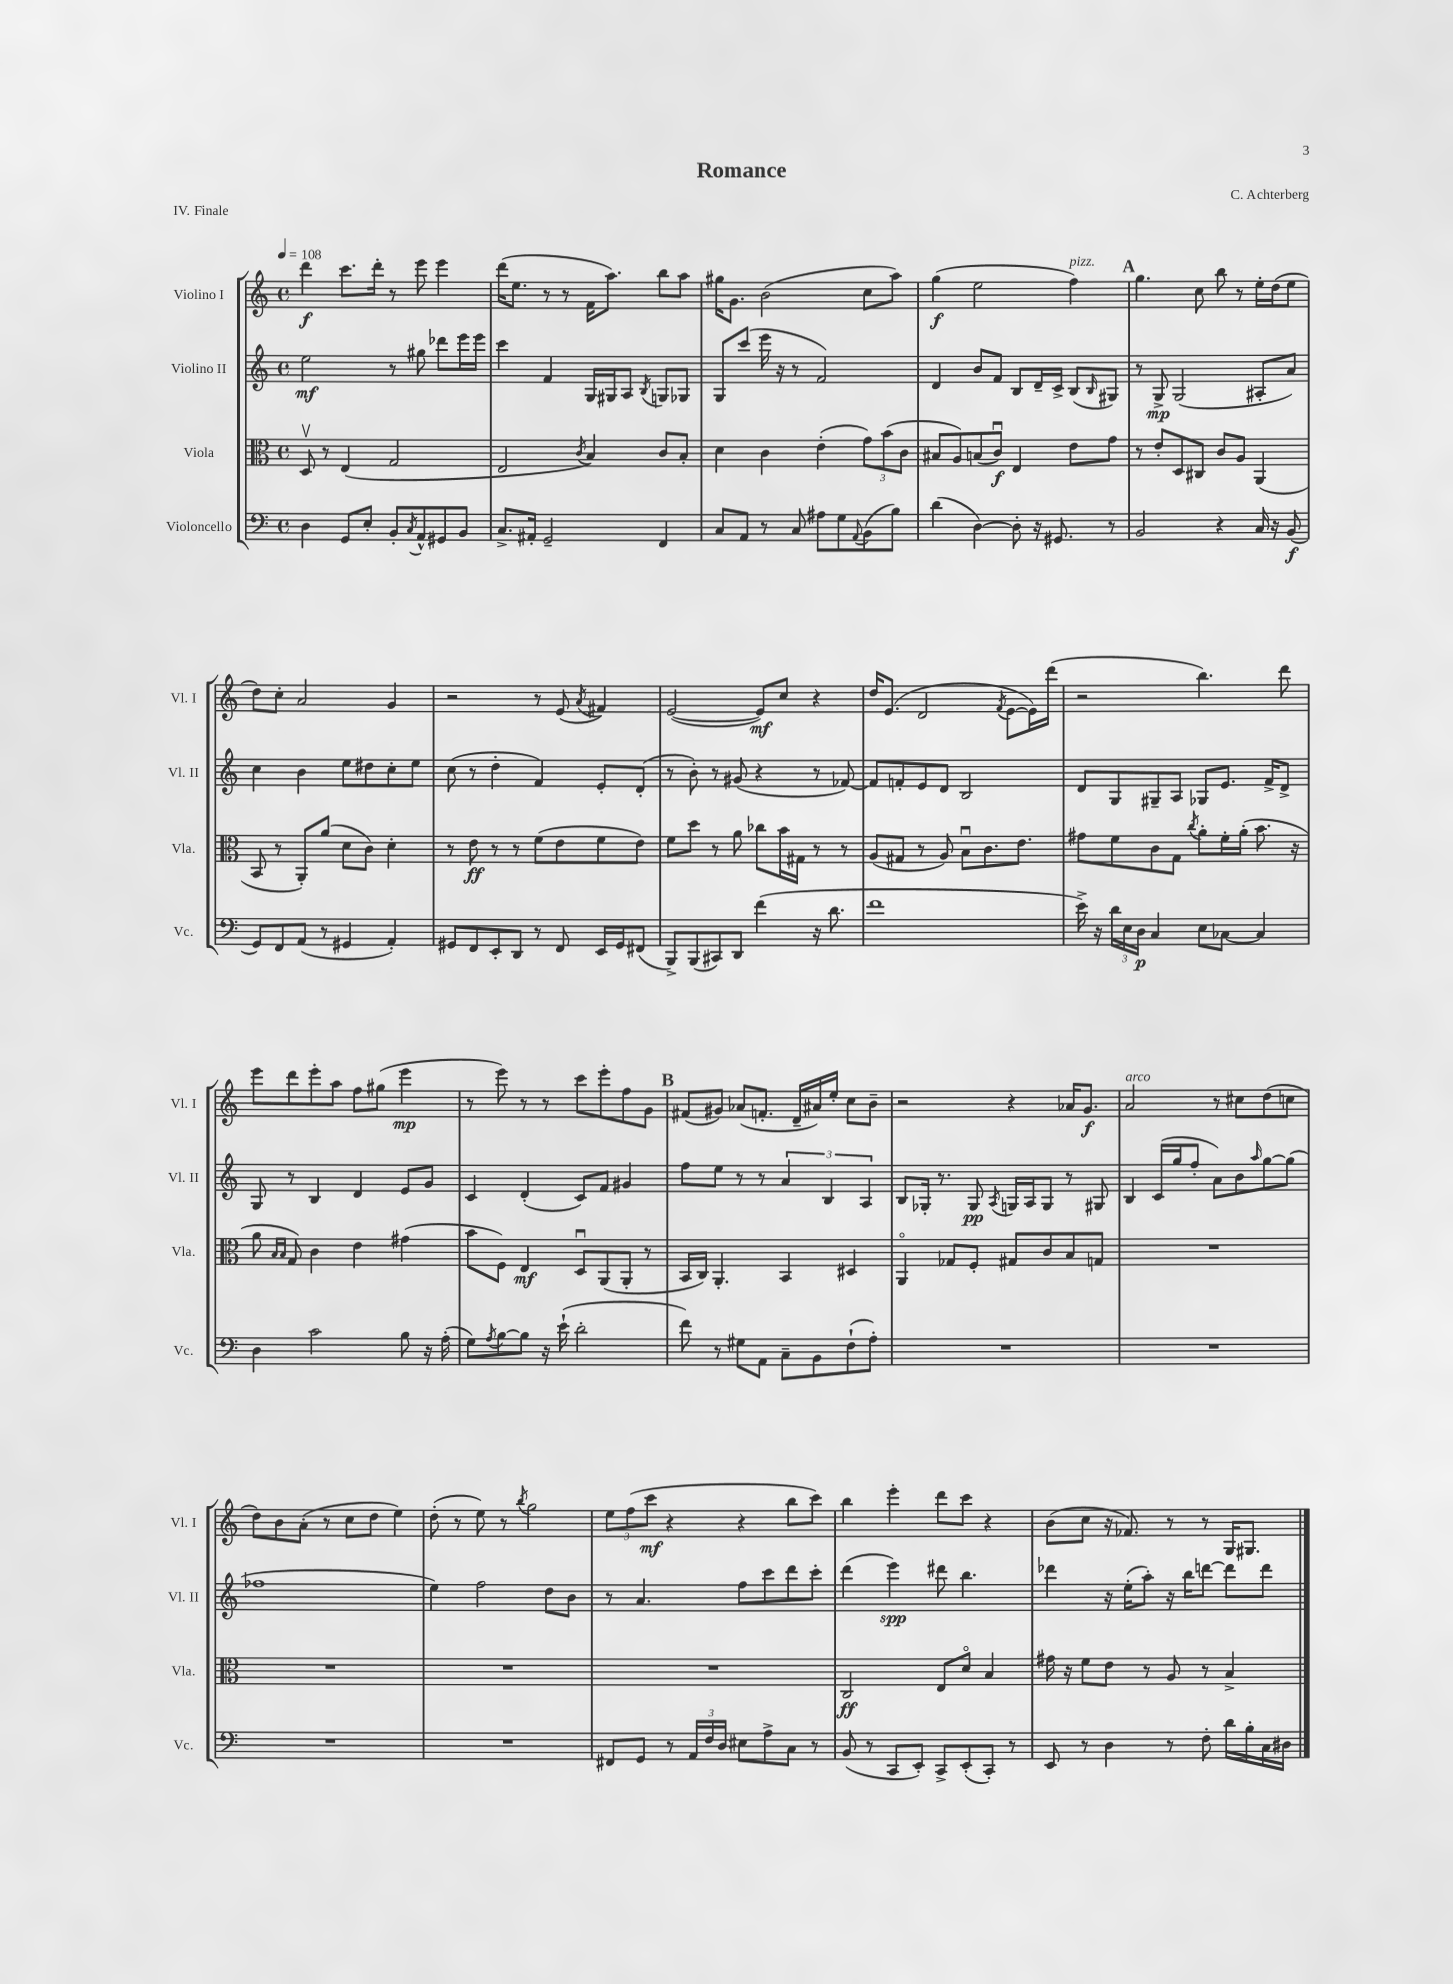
\header { title = "Romance" composer = "C. Achterberg" piece = "IV. Finale" }
<<
\new StaffGroup <<
\new Staff = "s0" \with { instrumentName = "Violino I" shortInstrumentName = "Vl. I" } {
    \clef treble \key c \major \defaultTimeSignature \time 4/4 \tempo 4 = 108
    d'''4\f c'''8. d'''16-. r8 e'''8 e'''4 |
    d'''16( e''8. r8 r8 f'16 a''8.) b''8 a''8 |
    gis''16 g'8. b'2( c''8 a''8) |
    g''4\f( e''2 f''4^\markup { \italic "pizz." }) |
    \mark \markup { \bold "A" } g''4. c''8 b''8 r8 e''16-. d''16( e''8 |
    d''8) c''8-. a'2 g'4 |
    r2 r8 e'8( \acciaccatura { a'8 } fis'4) |
    e'2~( e'8\mf) c''8 r4 |
    d''16 e'8.( d'2 \acciaccatura { f'8 } e'8~ e'16) d'''16( |
    r2 b''4.) d'''8 |
    e'''8 d'''8 e'''8-. a''8 f''8 gis''8( e'''4\mp |
    r8 e'''8) r8 r8 c'''8 e'''8-. f''8 g'8 |
    \mark \markup { \bold "B" } fis'8( gis'8) aes'8( f'8.-. d'16-- ais'16) e''16-. c''8 b'8-- |
    r2 r4 aes'16 g'8.\f |
    a'2^\markup { \italic "arco" } r8 cis''8 d''8( c''8 |
    d''8) b'8 a'8-.( r8 c''8 d''8 e''4) |
    d''8-.( r8 e''8) r8 \acciaccatura { b''8 } g''2 |
    \tuplet 3/2 { e''8 f''8( c'''8\mf } r4 r4 b''8 c'''8) |
    b''4 e'''4-. d'''8 c'''8 r4 |
    b'8( c''8 r16 fes'8.) r8 r8 g16 gis8. \bar "|." |
}
\new Staff = "s1" \with { instrumentName = "Violino II" shortInstrumentName = "Vl. II" } {
    \clef treble \key c \major \defaultTimeSignature \time 4/4
    e''2\mf r8 gis''8 des'''8 e'''16 e'''16 |
    c'''4 f'4 g16 gis16 a8 \acciaccatura { b8 } g8 ges8 |
    g8 c'''8( e'''16 r16 r8 f'2) |
    d'4 b'8 f'8 b8 d'16-- c'16-> b8( \grace { b16 } gis8) |
    \mark \markup { \bold "A" } r8 g8->\mp g2( ais8-. a'8) |
    c''4 b'4 e''8 dis''8 c''8-. e''8 |
    c''8( r8 d''4-. f'4) e'8-. d'8-.( |
    r8 b'8-.) r8 gis'8( r4 r8 fes'8~) |
    fes'8 f'8-. e'8 d'8 b2 |
    d'8 g8 gis8-- a8 ges8 e'8. f'16-> d'8-> |
    g8 r8 b4 d'4 e'8 g'8 |
    c'4 d'4-.( c'8) f'8 gis'4 |
    \mark \markup { \bold "B" } f''8 e''8 r8 r8 \tuplet 3/2 { a'4 b4 a4 } |
    b8 ges16-. r8. ges8\pp \acciaccatura { a8 } g16 a16 g8 r8 gis8 |
    b4 c'16( g''16 f''8-. a'8) b'8 \grace { a''16 } g''8~ g''8( |
    fes''1 |
    e''4) f''2 d''8 b'8 |
    r8 a'4. f''8 c'''8 d'''8 c'''8-. |
    d'''4( e'''4\spp) dis'''8 b''4. |
    des'''4 r16 e''16-.( a''8-.) r16 b''16 d'''8~ d'''8 d'''8 \bar "|." |
}
\new Staff = "s2" \with { instrumentName = "Viola" shortInstrumentName = "Vla." } {
    \clef alto \key c \major \defaultTimeSignature \time 4/4
    d8\upbow r8 e4( g2 |
    e2 \acciaccatura { c'8 } b4) c'8 b8-. |
    d'4 c'4 e'4-.( \tuplet 3/2 { g'8) b'8( c'8 } |
    bis8 a8) b8( c'8\downbow\f) e4 e'8 g'8 |
    \mark \markup { \bold "A" } r8 e'8-. d8 cis8 c'8 a8 a,4( |
    b,8 r8 a,8-.) a'8( d'8 c'8) d'4-. |
    r8 e'8\ff r8 r8 f'8( e'8 f'8 e'8) |
    f'8 d''8 r8 a'8 ces''8 b'16 gis16 r8 r8 |
    a8( gis8 r8 a8) b8\downbow c'8. e'8. |
    gis'8 f'8 c'8 g8 \acciaccatura { c''8 } a'8-. f'16-. a'16-.( b'8. r16 |
    a'8 \grace { b16 b16 } g8) c'4 e'4 gis'4( |
    b'8 f8) e4\mf d8\downbow a,8( a,8-. r8 |
    \mark \markup { \bold "B" } b,16 c16) a,4.-. b,4 dis4 |
    a,4\flageolet ges8 f8-. gis8 c'8 b8 g8 |
    R1 |
    R1 |
    R1 |
    R1 |
    c2\ff e8 d'8\flageolet b4 |
    gis'16 r16 f'8 e'8 r8 a8 r8 b4-> \bar "|." |
}
\new Staff = "s3" \with { instrumentName = "Violoncello" shortInstrumentName = "Vc." } {
    \clef bass \key c \major \defaultTimeSignature \time 4/4
    d4 g,8 e8-. b,8-. \acciaccatura { c8 } a,8-^ gis,8 b,8 |
    c8.-> ais,16-. g,2-- f,4 |
    c8 a,8 r8 c8 ais8 g8 \appoggiatura { a,8 } b,8( b8) |
    d'4( d4~) d8-. r16 gis,8. r8 |
    \mark \markup { \bold "A" } b,2 r4 c16 r16 b,8\f( |
    g,8) f,8 a,8( r8 gis,4 a,4-.) |
    gis,8 f,8 e,8-. d,8 r8 f,8 e,16 gis,16 fis,8( |
    b,,8->) b,,8( cis,8) d,8 f'4( r16 d'8. |
    f'1 |
    e'16->) r16 \tuplet 3/2 { d'16 e16 d16\p } c4 e8 ces8~ ces4 |
    d4 c'2 b8 r16 a16-.( |
    g8) \acciaccatura { a8 } b8~ b8 r16 e'16-!( d'2-. |
    \mark \markup { \bold "B" } f'8) r8 gis8 a,8 c8-- b,8 f8-!( a8-.) |
    R1 |
    R1 |
    R1 |
    R1 |
    fis,8 g,8 r8 \tuplet 3/2 { a,16 f16 d16 } eis8 a8-> c8 r8 |
    b,8( r8 c,8 e,8-.) c,8-> e,8-.( c,8-.) r8 |
    e,8 r8 d4 r8 f8-. d'16 b16-. c16 dis16 \bar "|." |
}
>>
>>
\layout { \context { \Score \remove "Bar_number_engraver" } }
